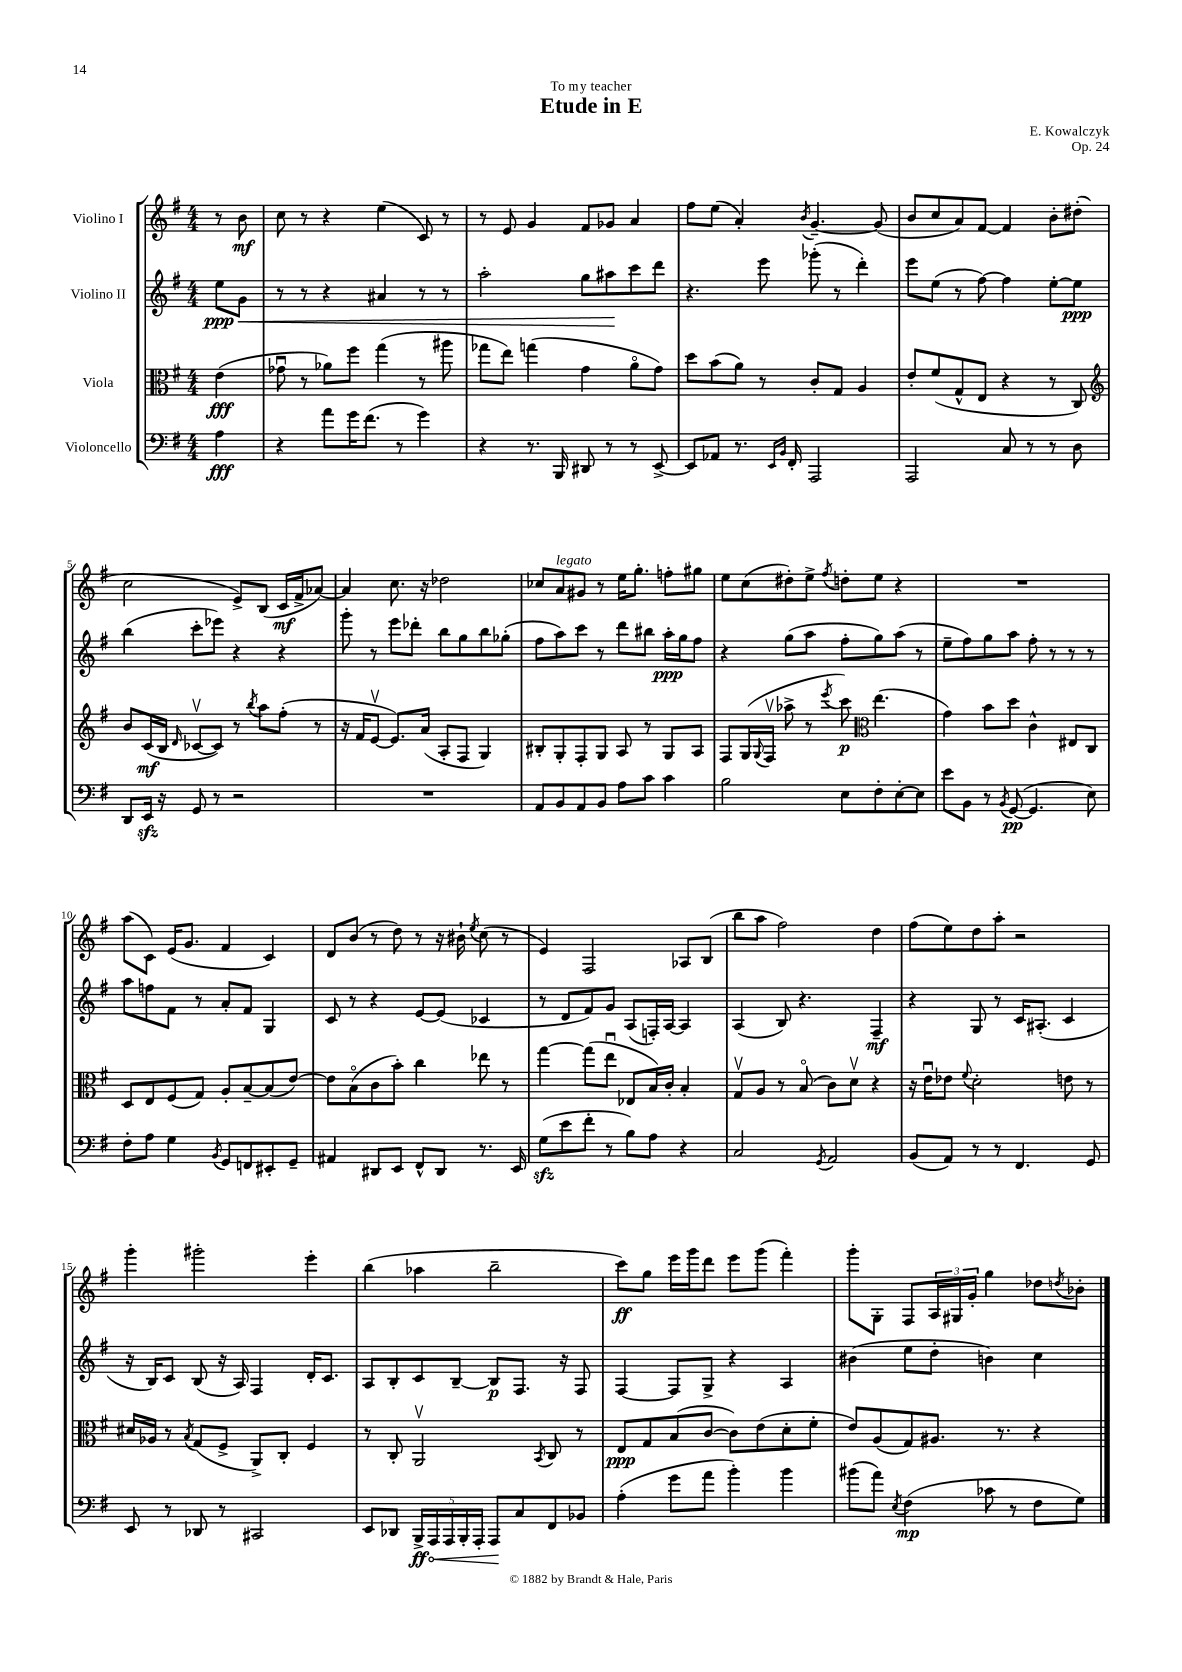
\header { title = "Etude in E" composer = "E. Kowalczyk" dedication = "To my teacher" opus = "Op. 24" }
<<
\new StaffGroup <<
\new Staff = "s0" \with { instrumentName = "Violino I" } {
    \clef treble \key g \major \numericTimeSignature \time 4/4 \partial 4
    r8 b'8\mf |
    c''8 r8 r4 e''4( c'8) r8 |
    r8 e'8 g'4 fis'8 ges'8 a'4 |
    fis''8 e''8( a'4-.) \acciaccatura { b'8 } g'4.~-- g'8( |
    b'8 c''8 a'8) fis'8~ fis'4 b'8-. dis''8-.( |
    c''2 e'8->) b8( c'16\mf fis'16-> aes'8~) |
    aes'4 c''8. r16 des''2 |
    ces''8 a'8^\markup { \italic "legato" } gis'8 r8 e''16 g''8.-. f''8-. gis''8 |
    e''8 c''8( dis''8-.) e''8-> \acciaccatura { fis''8 } d''8-. e''8 r4 |
    R1 |
    a''8( c'8) e'16( g'8. fis'4 c'4) |
    d'8 b'8( r8 d''8) r8 r16 bis'16-! \acciaccatura { e''8 } c''8( r8 |
    e'4) fis2 aes8 b8( |
    b''8 a''8 fis''2) d''4 |
    fis''8( e''8) d''8 a''8-. r2 |
    g'''4-. gis'''2-. e'''4-. |
    b''4( aes''4 b''2-- |
    c'''8\ff) g''8 e'''16 g'''16 d'''8 e'''8 g'''8( fis'''4-.) |
    g'''8-. g8-. fis8 \tuplet 3/2 { a16 gis16 g'16-. } g''4 des''8 \acciaccatura { d''8 } bes'8-. \bar "|." |
}
\new Staff = "s1" \with { instrumentName = "Violino II" } {
    \clef treble \key g \major \numericTimeSignature \time 4/4 \partial 4
    e''8\ppp g'8\< |
    r8 r8 r4 ais'4 r8 r8 |
    a''2-. g''8 ais''8\! c'''8 d'''8 |
    r4. e'''8 ges'''8-.( r8 d'''4-.) |
    e'''8 e''8( r8 fis''8~) fis''4 e''8~-. e''8\ppp |
    b''4( c'''8-. ees'''8) r4 r4 |
    g'''8-. r8 e'''8 des'''8-. b''8 g''8 b''8 ges''8-.( |
    fis''8 a''8) c'''8 r8 d'''8 bis''8 a''16-.\ppp g''16 fis''8 |
    r4 g''8( a''8 fis''8-. g''8) a''8( r8 |
    e''8-- fis''8) g''8 a''8 fis''8-. r8 r8 r8 |
    a''8 f''8 fis'8 r8 a'8-. fis'8 g4 |
    c'8 r8 r4 e'8~ e'8( ces'4 |
    r8 d'8 fis'8) g'8 a8( f16-.) a16~ a4 |
    a4( b8) r4. fis4--\mf |
    r4 g8 r8 c'16 ais8.-.( c'4 |
    r16 b16) c'8 b8( r16 a16) fis4 d'16-. c'8. |
    a8 b8-. c'8 b8~-- b8\p fis8. r16 fis8 |
    fis4~ fis8 g8-> r4 a4 |
    bis'4( e''8 d''8-. b'4) c''4 \bar "|." |
}
\new Staff = "s2" \with { instrumentName = "Viola" } {
    \clef alto \key g \major \numericTimeSignature \time 4/4 \partial 4
    e'4\fff( |
    ges'8\downbow r8 aes'8) fis''8 g''4( r8 ais''8 |
    ges''8 e''8) g''4( g'4 a'8\flageolet g'8) |
    d''8 b'8( a'8) r8 c'8-. g8 a4 |
    e'8-. fis'8( g8-^ e8 r4 r8 c8) |
    \clef treble b'8 c'16\mf( b16 \grace { d'16 } ces'8~\upbow ces'8) r8 \acciaccatura { b''8 } a''8 fis''8-.( r8 |
    r16 fis'16 e'8~\upbow e'8.) a'16( a8-. fis8 g4) |
    bis8-. g8-. fis8-. g8 a8 r8 g8 a8 |
    fis8 g16( \appoggiatura { g8 } fis16\upbow aes''8-> r8 \acciaccatura { e'''8 } c'''8\p) \clef alto e''4.( |
    g'4) b'8 d''8 c'4-^ eis8 c8 |
    d8 e8 fis8( g8) a8-. b8~-- b8( e'8~) |
    e'8 b8\flageolet( c'8 b'8-.) c''4 ees''8 r8 |
    g''4~ g''8( e''8\downbow ees8 b16) c'16-. b4-. |
    g8\upbow a8 r8 b8\flageolet( c'8) d'8\upbow r4 |
    r16 e'16\downbow ees'8 \appoggiatura { fis'8 } d'2-. e'8 r8 |
    dis'16 aes16 r8 \acciaccatura { b8 } g8( fis8-> a,8->) c8-. fis4 |
    r8 c8-. a,2\upbow \acciaccatura { b,8 } c8 r8 |
    e8\ppp g8 b8( c'8~ c'8) e'8( d'8-. fis'8-. |
    e'8) a8( g8) ais8. r8. r4 \bar "|." |
}
\new Staff = "s3" \with { instrumentName = "Violoncello" } {
    \clef bass \key g \major \numericTimeSignature \time 4/4 \partial 4
    a4\fff |
    r4 a'8 g'16 fis'8.( r8 g'4) |
    r4 r8. b,,16 dis,8 r8 r8 e,8~-> |
    e,8 aes,8 r8. \grace { e,16 b,16 } fis,16-. a,,2 |
    a,,2 c8 r8 r8 d8 |
    d,8 e,16\sfz r16 g,8 r8 r2 |
    R1 |
    a,8 b,8 a,8 b,8 a8 c'8 c'4 |
    b2 e8 fis8-. e8~-. e8 |
    e'8 b,8 r8 \acciaccatura { b,8 } g,8~\pp( g,4. e8) |
    fis8-. a8 g4 \acciaccatura { b,8 } g,8 f,8 eis,8-. g,8-- |
    ais,4 dis,8 e,8 fis,8-^ dis,8 r8. e,16 |
    g8\sfz( e'8 fis'8-. r8 b8) a8 r4 |
    c2 \acciaccatura { g,8 } a,2 |
    b,8( a,8) r8 r8 fis,4. g,8 |
    e,8 r8 des,8 r8 cis,2 |
    e,8 des,8 \tuplet 5/4 { b,,16->\ff \once \override Hairpin.circled-tip = ##t a,,16\< a,,16 b,,16-. a,,16-. } a,,8\! c8 fis,8 bes,8 |
    a4-.( g'8 a'8 b'4-.) b'4 |
    bis'8( a'8) \acciaccatura { e8 } fis4\mp( ces'8 r8 fis8 g8) \bar "|." |
}
>>
>>
